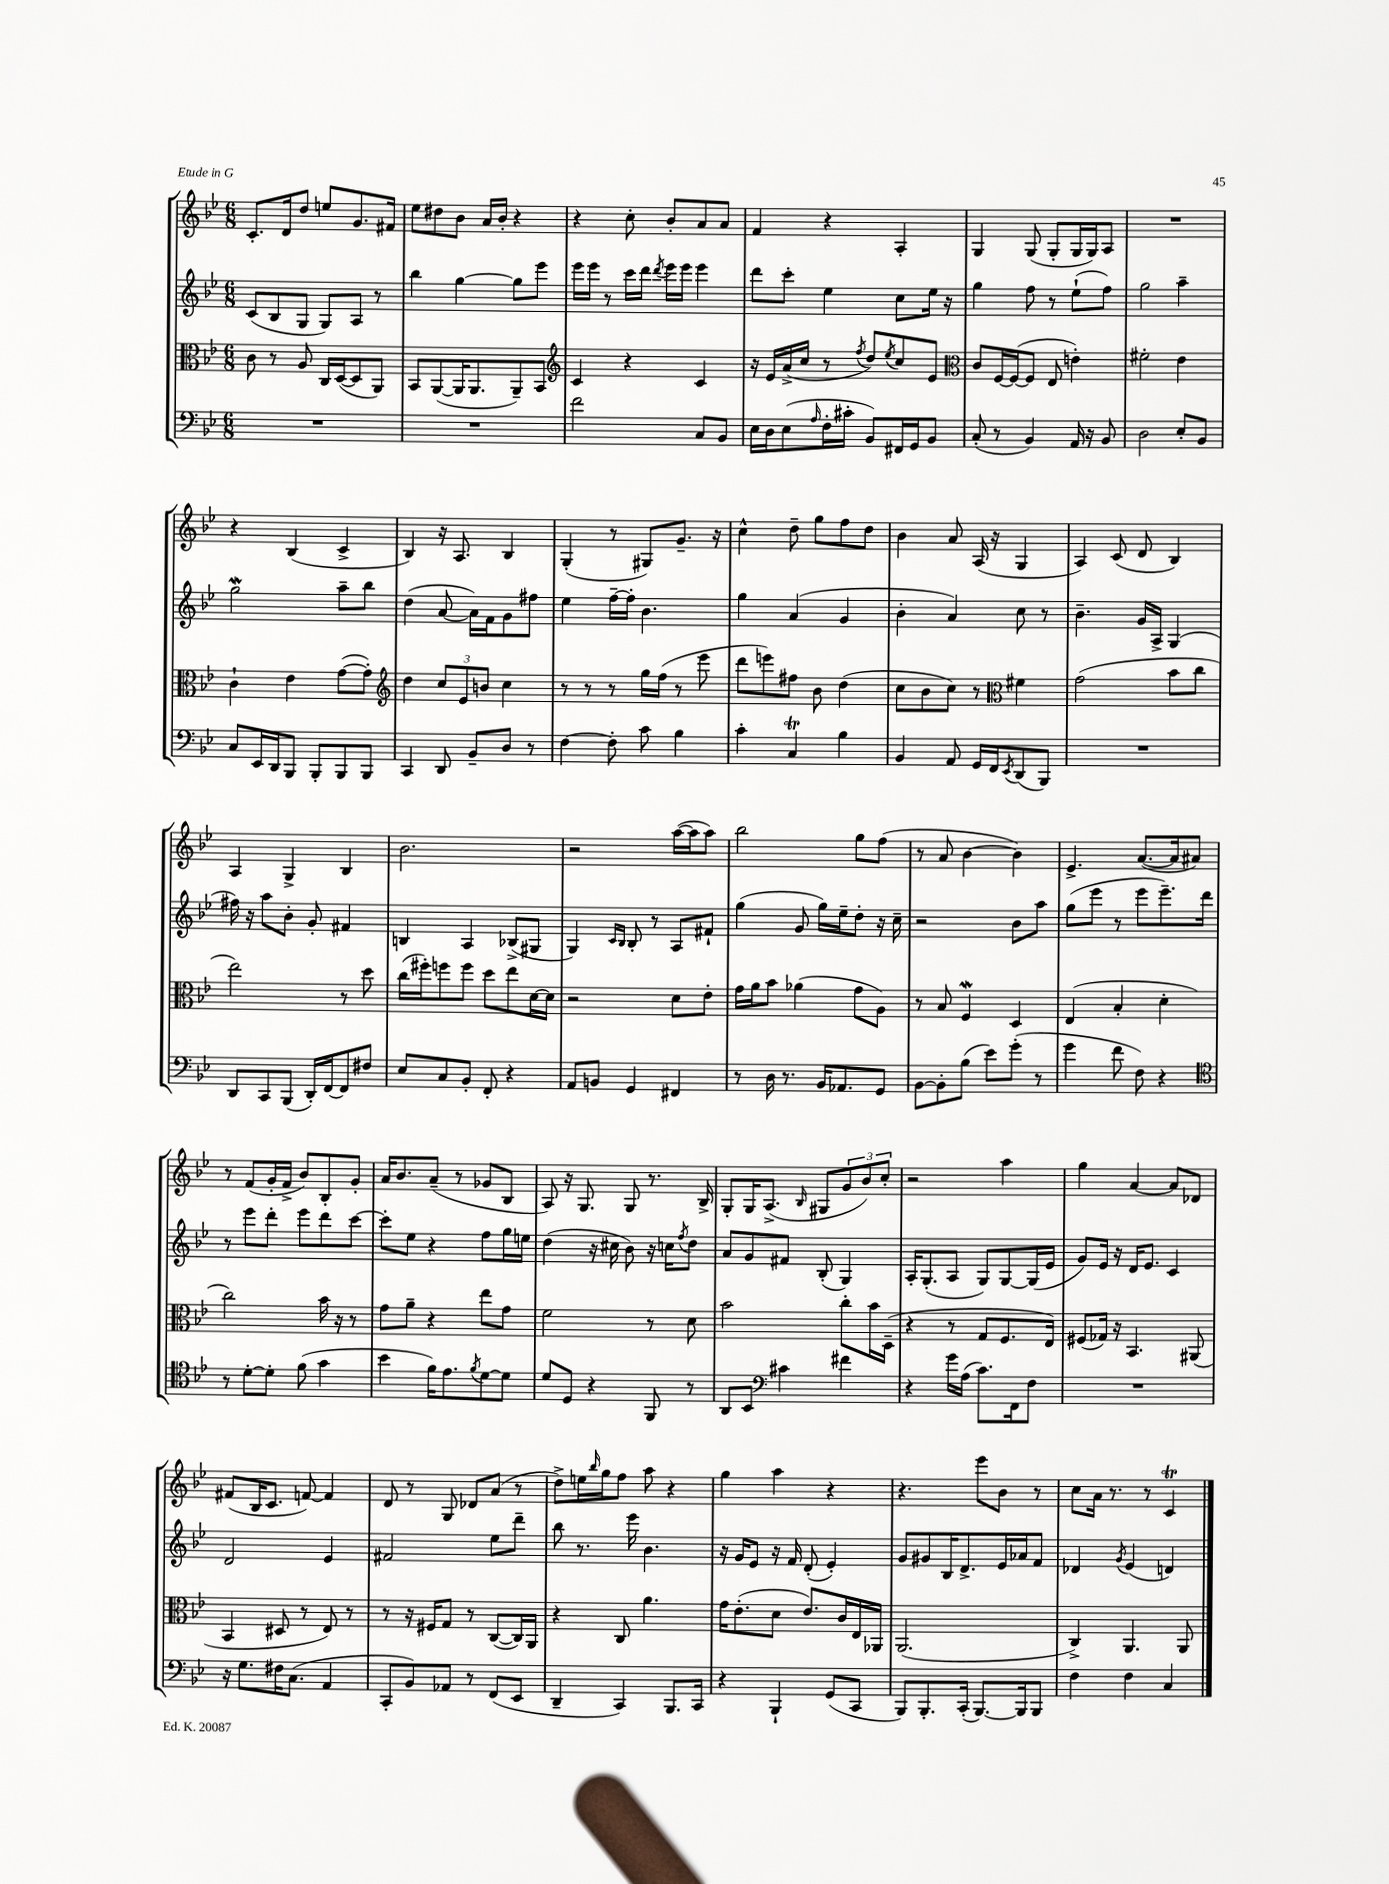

**kern	**kern	**kern	**kern
*part4	*part3	*part2	*part1
*staff4	*staff3	*staff2	*staff1
*clefF4	*clefC3	*clefG2	*clefG2
*k[b-e-]	*k[b-e-]	*k[b-e-]	*k[b-e-]
*M6/8	*M6/8	*M6/8	*M6/8
=16	=16	=16	=16
2.r	8c\	(8c/L	8.c'/L
.	8r	8B-/	.
.	.	.	16d/k
.	8A/	8G/J	8dd/J
.	16C/LL	8G/L)	8een/L
.	([16D/J	.	.
.	8D/]	8A/J	8.g/
.	8AA/J)	8r	.
.	.	.	16f#X/Jk
=17	=17	=17	=17
2.r	8BB-/L	4bb-\	8ee-\L
.	([8AA/	.	8dd#X\
.	16AA/K]	[4gg\	8b-\J
.	8.AA/	.	.
.	.	.	16a/LL
.	.	.	16b-'/JJ
.	8AA~/)	8gg\L]	4r
.	8BB-/J	8eee-\J	.
=18	=18	=18	=18
*	*clefG2	*	*
2f\	4c/	16eee-\LL	4r
.	.	16eee-\JJ	.
.	.	8r	.
.	4r	16ccc\LL	8cc'\
.	.	16ddd\JJ	.
.	.	8qddd/	.
.	.	16eee-\LL	8b-'/L
.	.	16eee-\JJ	.
8C/L	4c/	4eee-\	8a/
8BB-/J	.	.	8a/J
=19	=19	=19	=19
16E-\LL	16r	8ddd\L	4f/
16D\J	16e-/LL	.	.
(8E-\	(16a^/	8ccc'\J	.
.	16cc/JJ	.	.
16qqA/	.	.	.
16F'\L	8r	4ee-\	4r
16c#X'\JJ	.	.	.
.	8qff/	.	.
8BB-/L)	8dd/L)	.	.
.	8qee-/	.	.
16FF#X/L	8cc/	8cc\L	4A'/
16GG/J	.	.	.
8BB-/J	8e-/J	16ee-\Jk	.
.	.	16r	.
=20	=20	=20	=20
*	*clefC3	*	*
(8C'/	8c/L	4gg\	4G/
8r	[16F/L	.	.
.	(16F/J_	.	.
4BB-/)	8F/J]	8ff\	(8G/
.	8E-/	8r	8G'/L
16AA/	4en'\)	(8ee-`\L	16G/L
16r	.	.	16G/J)
8BB-/	.	8ff\J)	8A/J
=21	=21	=21	=21
2D\	2f#X'\	2gg\	2.r
8E-'/L	4e-\	4aa~\	.
8BB-/J	.	.	.
!!LO:LB:g=z
=22	=22	=22	=22
8C/L	4c`\	2ggW\	4r
16EE-/L	.	.	.
16DD/J	.	.	.
8BBB-/J	4e-\	.	(4B-/
8BBB-'/L	.	.	.
8BBB-/	([8g\L	8aa~\L	4c^/
8BBB-/J	8g'\J])	8bb-\J	.
=23	=23	=23	=23
*	*clefG2	*	*
4CC/	4dd\	(4dd\	4B-/)
8DD/	12cc/L	[8a/	16r
.	.	.	8.A/
.	12e-/	.	.
8BB-~/L	.	16a\LL])	.
.	12bn/J	.	.
.	.	16f\J	.
8D/J	4cc\	8g\	4B-/
8r	.	8ff#X\J	.
=24	=24	=24	=24
[4F\	8r	4ee-\	(4G'/
.	8r	.	.
8F'\]	8r	[16ff~\LL	8r
.	.	16ff'\JJ]	.
8c\	16gg\LL	4.b-\	8G#X/L)
.	(16ff\JJ	.	.
4B-\	8r	.	8.g~/J
.	8eee-\	.	.
.	.	.	16r
=25	=25	=25	=25
4c'\	8ddd\L	4gg\	4cc^^\
.	8eeen\)	.	.
4CT/	8ff#X\J	(4a/	8dd~\
.	8b-\	.	8gg\L
4B-\	(4dd\	4g/	8ff\
.	.	.	8dd\J
=26	=26	=26	=26
4BB-/	8cc\L	4b-'\	4b-\
.	8b-\	.	.
8AA/	8cc\J)	4a/)	8a/
16GG/LL	8r	.	(16A/
16FF/J	.	.	16r
8qEE-/	.	.	.
*	*clefC3	*	*
(8DD/	4f#X\	8cc\	4G/
8BBB-/J)	.	8r	.
=27	=27	=27	=27
2.r	(2g\	4.b-~\	4A/)
.	.	.	(8c/
.	.	16g/LL	8d/
.	.	16A^/JJ	.
.	8b-\L	(4G/	4B-/)
.	8cc\J	.	.
!!LO:LB:g=z
=28	=28	=28	=28
8DD/L	2ee-\)	16ff#X\)	4A/
.	.	16r	.
8CC/	.	8aa\L	.
(8BBB-/J	.	8b-'\J	4G^/
16DD'/LL)	.	8g'/	.
[16FF/J	.	.	.
8FF/]	8r	4f#X/	4B-/
8F#X/J	8dd\	.	.
=29	=29	=29	=29
8E-/L	(16cc\LL	4Bn/	2.b-\
.	16ff#X'\J)	.	.
8C/	8ffn\	.	.
8BB-'/J	8ff\J	4A/	.
8FF'/	8dd\L	.	.
4r	8ee-\	(8B-X^/L	.
.	[16d\L	8G#X/J	.
.	16d\JJ]	.	.
=30	=30	=30	=30
8AA/L	2r	4G/)	2r
8BBn/J	.	.	.
.	.	16qqc/LL	.
.	.	16qqB-/JJ	.
4GG/	.	8B-'/	.
.	.	8r	.
4FF#X/	8d\L	8A/L	([16aa\LL
.	.	.	16aa\J]
.	8e-'\J	8f#X`/J	8aa\J)
=31	=31	=31	=31
8r	16g\LL	(4gg\	2bb-\
.	16a\J	.	.
16D\	8b-\J	.	.
8.r	.	.	.
.	(4a-X\	8g/	.
16BB-/KL	.	16gg\LL)	.
8.AA-X/	.	16ee-~\J	.
.	8g\L	8dd'\J	8gg\L
8GG/J	8A\J)	16r	(8ff\J
.	.	16cc~\	.
=32	=32	=32	=32
[8BB-\L	8r	2r	8r
8BB-'\]	8B-/	.	8a/
(8B-\J	4FW/	.	[4b-\
8e-\L)	.	.	.
(8g'\J	4D/	8b-\L	4b-\])
8r	.	8aa\J	.
=33	=33	=33	=33
4g\	(4E-/	(8gg\L	4.e-^/
.	.	8eee-\J	.
8f\	4B-'/	8r	.
8F\)	.	8eee-\L	([8.a/L
4r	4d'\	8.eee-~\)	.
.	.	.	16a/k]
.	.	.	8a#X/J)
.	.	16ddd\Jk	.
!!LO:LB:g=z
=34	=34	=34	=34
*clefC4	*	*	*
8r	2cc\)	8r	8r
[8d'\L	.	8eee-\L	(8f/L
8d'\J]	.	8ddd'\J	16g'/L
.	.	.	16f^/JJ
(8f\	.	8eee-\L	8b-/L)
4g\	16b-\	8ddd\	8B-'/
.	16r	.	.
.	8r	[8ccc\J	8g'/J
=35	=35	=35	=35
4b-\	8g\L	8ccc'\L]	16a/KL
.	.	.	8.b-/
.	8a~\J	8ee-\J	.
16f\KL)	4r	4r	(8a~/J
8.e-\	.	.	.
.	.	.	8r
8qf/	.	.	.
[8d\	8ee-\L	8ff\L	8g-X/L
8d\J]	8g\J	16gg\L	8B-/J
.	.	16een\JJ	.
=36	=36	=36	=36
8d/L	2f\	(4dd\	8A/)
8D/J	.	.	16r
.	.	.	8.G/
4r	.	16r	.
.	.	16cc#X\	.
.	.	8b-\)	8G/
8FF/	8r	16r	8.r
.	.	16ccn\KL	.
.	.	8qff/	.
8r	8d\	8dd\J	.
.	.	.	16B-^/
=37	=37	=37	=37
8AA/L	2b-\	8a/L	8G'/L
8BB-/J	.	8g/	16G/K
.	.	.	(8.A^/J
*clefF4	*	*	*
4c#X\	.	8f#X/J	.
.	.	.	16qqB-/
.	.	(8B-'/	8G#X/L
4f#X\	8cc'\L	4G/)	12g/
.	.	.	12b-/)
.	16b-\L	.	.
.	.	.	12cc'/J
.	(16D~\JJ	.	.
=38	=38	=38	=38
4r	4r	16A'/KL	2r
.	.	(8.G'/	.
16g\LL	8r	8A/J	.
(16A\JJ	.	.	.
8.c\L)	8G/L	8G/L)	.
.	8.F/	[8G/	4aa\
16FF\k	.	.	.
8F\J	.	(16G/L]	.
.	16E-/Jk)	16e-/JJ	.
=39	=39	=39	=39
2.r	(8F#X/L	8g/L)	4gg\
.	16G-X/Jk)	16e-/Jk	.
.	16r	16r	.
.	4.BB-/	16d/KL	[4a/
.	.	8.e-/J	.
.	.	4c/	8a/L]
.	(8AA#X/	.	8d-X/J
!!LO:LB:g=z
=40	=40	=40	=40
16r	4BB-/	2d/	(8f#X/L
8.G\L	.	.	.
.	.	.	16B-/K
.	.	.	8.c/J
16F#X\K	8D#X/	.	.
(8.C\J	.	.	.
.	8r	.	[8fn/)
4AA/	8E-/)	4e-/	4f/]
.	8r	.	.
=41	=41	=41	=41
8CC'/L	8r	2f#X/	8d/
8BB-/)	16r	.	8r
.	16F#X/KL	.	.
8AA-X/J	8G/J	.	8G/
8r	8r	.	8d-X/L
(8FF/L	([8C/L	8ee-\L	(8a/J
8EE-/J	16C/L])	8ddd~\J	8r
.	16AA/JJ	.	.
=42	=42	=42	=42
4DD~/	4r	8bb-\	8dd^\L)
.	.	8.r	16een\L
.	.	.	16qqbb-/
.	.	.	16gg\J
4CC/)	8C/	.	8ff\J
.	.	16eee-\	.
.	4.a\	4.b-\	8aa\
8.BBB-/L	.	.	4r
16CC/Jk	.	.	.
=43	=43	=43	=43
4r	16g\KL	16r	4gg\
.	(8.e-'\	16g/KL	.
.	.	8e-/J	.
4BBB-`/	8d\J	16r	4aa\
.	.	16f/	.
.	8.e-/L)	(8d'/	.
(8GG/L	.	4e-'/)	4r
.	16c/L	.	.
8CC/J	16E-/	.	.
.	16AA-X/JJ	.	.
=44	=44	=44	=44
8BBB-/L)	(2.AA/	8g/L	4.r
8.BBB-'/	.	8g#X/	.
.	.	16B-/K	.
(16CC'/Jk	.	8.d^/	.
[8.BBB-/L)	.	.	8eee-\L
.	.	16e-/L	8b-\J
16BBB-/k]	.	16a-X/J	.
8BBB-/J	.	8f/J	8r
=45	=45	=45	=45
4F\	4C^/)	4d-X/	8cc\L
.	.	.	16a\Jk
.	.	.	8.r
.	.	8qg/	.
4F\	4.AA/	(4e-/	.
.	.	.	8r
4C/	.	4dn/)	4cT/
.	8AA/	.	.
==	==	==	==
*-	*-	*-	*-
